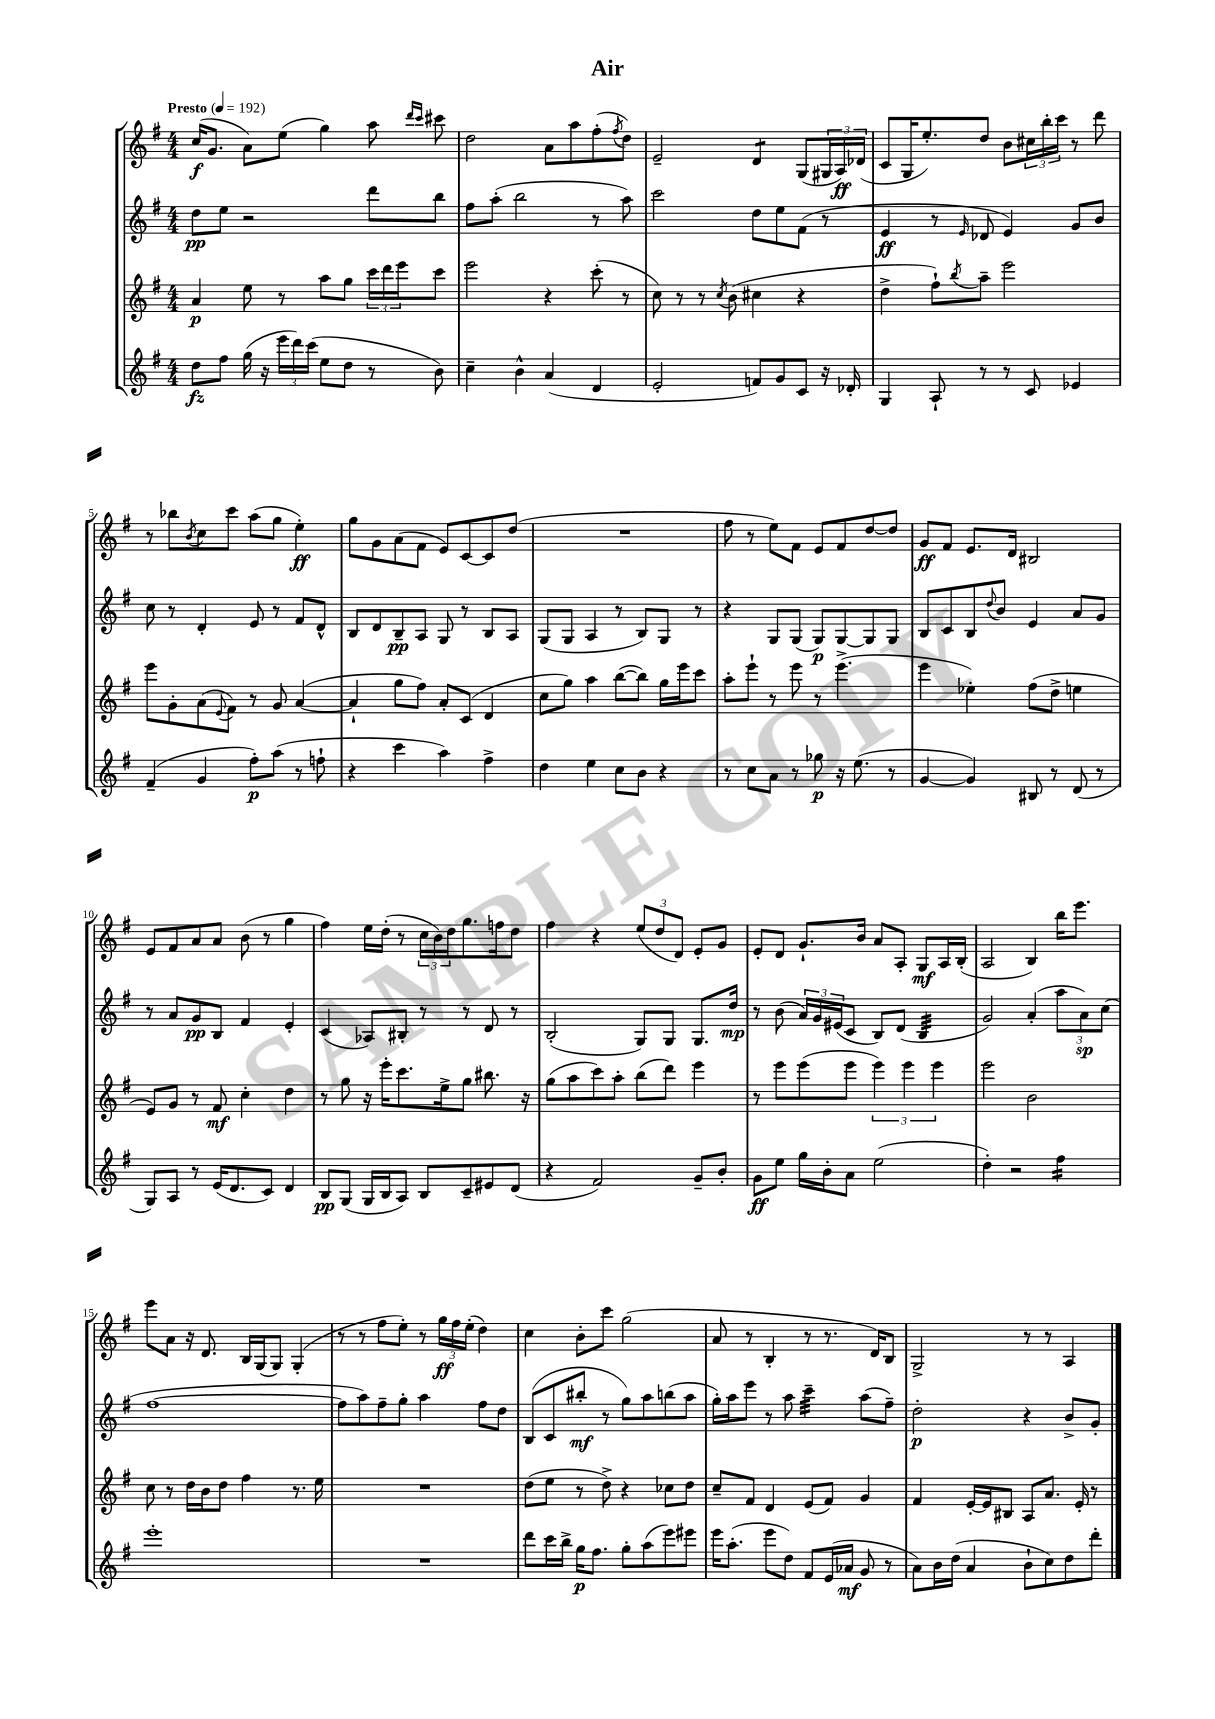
\header { title = "Air" }
<<
\new StaffGroup <<
\new Staff = "s0" {
    \clef treble \key g \major \numericTimeSignature \time 4/4 \tempo "Presto" 4 = 192
    c''16\f( g'8. a'8) e''8( g''4) a''8 \grace { d'''16 c'''16 } cis'''8 |
    d''2 a'8 a''8 fis''8-.( \acciaccatura { fis''8 } d''8) |
    e'2-- d'4:8 g8( \tuplet 3/2 { gis16 a16\ff) des'16( } |
    c'8 g16 e''8.-.) d''8 b'8 \tuplet 3/2 { cis''16 b''16-. c'''16 } r8 d'''8 |
    r8 bes''8 \acciaccatura { b'8 } c''8 c'''8 a''8( g''8 e''4-.\ff) |
    g''8 g'8 a'8( fis'8 e'8) c'8~ c'8 d''8( |
    R1 |
    fis''8 r8 e''8) fis'8 e'8 fis'8 d''8~ d''8 |
    g'8\ff fis'8 e'8. d'16 bis2 |
    e'8 fis'8 a'8 a'8 b'8( r8 g''4 |
    fis''4) e''16 d''16-.( r8 \tuplet 3/2 { c''16 b'16) d''16 } g''8. f''16 d''8 |
    fis''4 r4 \tuplet 3/2 { e''8( d''8 d'8) } e'8-. g'8 |
    e'8-. d'8 g'8.-! b'16 a'8 a8-. g8\mf a16 b16-.( |
    a2 b4) b''16 e'''8. |
    e'''8 a'8 r16 d'8. b16 g16( g8) g4-.( |
    r8 r8 fis''8 e''8-.) r8 \tuplet 3/2 { g''16\ff fis''16 e''16-.( } d''4) |
    c''4 b'8-. c'''8 g''2( |
    a'8 r8 b4-. r8 r8. d'16) b8 |
    g2-> r8 r8 a4 \bar "|." |
}
\new Staff = "s1" {
    \clef treble \key g \major \numericTimeSignature \time 4/4
    d''8\pp e''8 r2 d'''8 b''8 |
    fis''8 a''8-.( b''2 r8 a''8) |
    c'''2 d''8 e''8 fis'8( r8 |
    e'4\ff r8 \grace { e'16 } des'8 e'4) g'8 b'8 |
    c''8 r8 d'4-. e'8 r8 fis'8 d'8-^ |
    b8 d'8 b8--\pp a8 g8 r8 b8 a8 |
    g8( g8 a4 r8 b8) g8 r8 |
    r4 g8 g8( g8\p) g8~ g8 g8 |
    b8 c'8 b8 \appoggiatura { d''8 } b'8 e'4 a'8 g'8 |
    r8 a'8 g'8\pp b8 fis'4 e'4-. |
    c'4( aes8) bis8-. r8 r8 d'8 r8 |
    b2-.( g8) g8 g8. d''16\mp |
    r8 b'8( \tuplet 3/2 { a'16) g'16 eis'16( } c'8 b8) d'8( b4:32 |
    g'2) a'4-.( \tuplet 3/2 { a''8 a'8\sp) c''8( } |
    fis''1~ |
    fis''8 a''8) fis''8-- g''8-. a''4 fis''8 d''8 |
    b8( c'8 bis''8-.\mf r8 g''8) a''8 b''8( a''8 |
    g''16-.) a''16 e'''8 r8 a''8 c'''4:32-- a''8( fis''8--) |
    d''2-.\p r4 b'8-> g'8-. \bar "|." |
}
\new Staff = "s2" {
    \clef treble \key g \major \numericTimeSignature \time 4/4
    a'4\p e''8 r8 a''8 g''8 \tuplet 3/2 { c'''16 d'''16 e'''16 } c'''8 |
    e'''2 r4 c'''8-.( r8 |
    c''8) r8 r8 \acciaccatura { c''8 } b'8( cis''4 r4 |
    d''4-> fis''8-!) \acciaccatura { b''8 } a''8-- e'''2 |
    e'''8 g'8-. a'8( \appoggiatura { e'8 } fis'8) r8 g'8 a'4~( |
    a'4-! g''8 fis''8) a'8-. c'8( d'4 |
    c''8 g''8) a''4 b''8~( b''8) g''16 e'''16 c'''8 |
    a''8-. e'''8-! r8 e'''8 r8 e'''4.->( |
    e'''4 ees''4-.) fis''8( d''8-> e''4 |
    e'8) g'8 r8 fis'8\mf c''4-. d''4 |
    r8 g''8 r16 e'''16-. c'''8. e''16-> g''8 bis''8. r16 |
    g''8( a''8 c'''8) a''8-. b''8( d'''8) e'''4 |
    r8 e'''8 e'''8( e'''8 \tuplet 3/2 { e'''4) e'''4 e'''4 } |
    e'''2 b'2 |
    c''8 r8 d''16 b'16 d''8 fis''4 r8. e''16 |
    R1 |
    d''8( e''8 r8 d''8->) r4 ces''8 d''8 |
    c''8-- fis'8 d'4 e'8( fis'8) g'4 |
    fis'4 e'16~-. e'16 bis8 a8 a'8. e'16-. r8 \bar "|." |
}
\new Staff = "s3" {
    \clef treble \key g \major \numericTimeSignature \time 4/4
    d''8\fz fis''8 g''16( r16 \tuplet 3/2 { e'''16 d'''16) c'''16( } e''8 d''8 r8 b'8) |
    c''4-- b'4-^ a'4( d'4 |
    e'2-. f'8) g'8 c'8 r16 des'16-. |
    g4 a8-! r8 r8 c'8 ees'4 |
    fis'4--( g'4 fis''8-.\p) a''8( r8 f''8-! |
    r4 c'''4 a''4) fis''4-> |
    d''4 e''4 c''8 b'8 r4 |
    r8 c''8 a'8 r8 ges''8\p r16 e''8.( r8 |
    g'4~ g'4) bis8 r8 d'8( r8 |
    g8) a8 r8 e'16( d'8. c'8) d'4 |
    b8\pp g8( g16 b16 a8) b8 c'8-- eis'8 d'8( |
    r4 fis'2) g'8-- b'8-. |
    g'8\ff e''8 g''16 b'16-. a'8 e''2( |
    d''4-.) r2 fis''4:16 |
    e'''1-. |
    R1 |
    d'''8 c'''16 b''16-> g''16\p fis''8. g''8-. a''8( e'''8) eis'''8 |
    e'''16 a''8.-.( e'''8 d''8) fis'8 e'16( aes'16\mf g'8 r8 |
    a'8) b'16 d''16( a'4 b'8-! c''8) d''8 d'''8-. \bar "|." |
}
>>
>>
